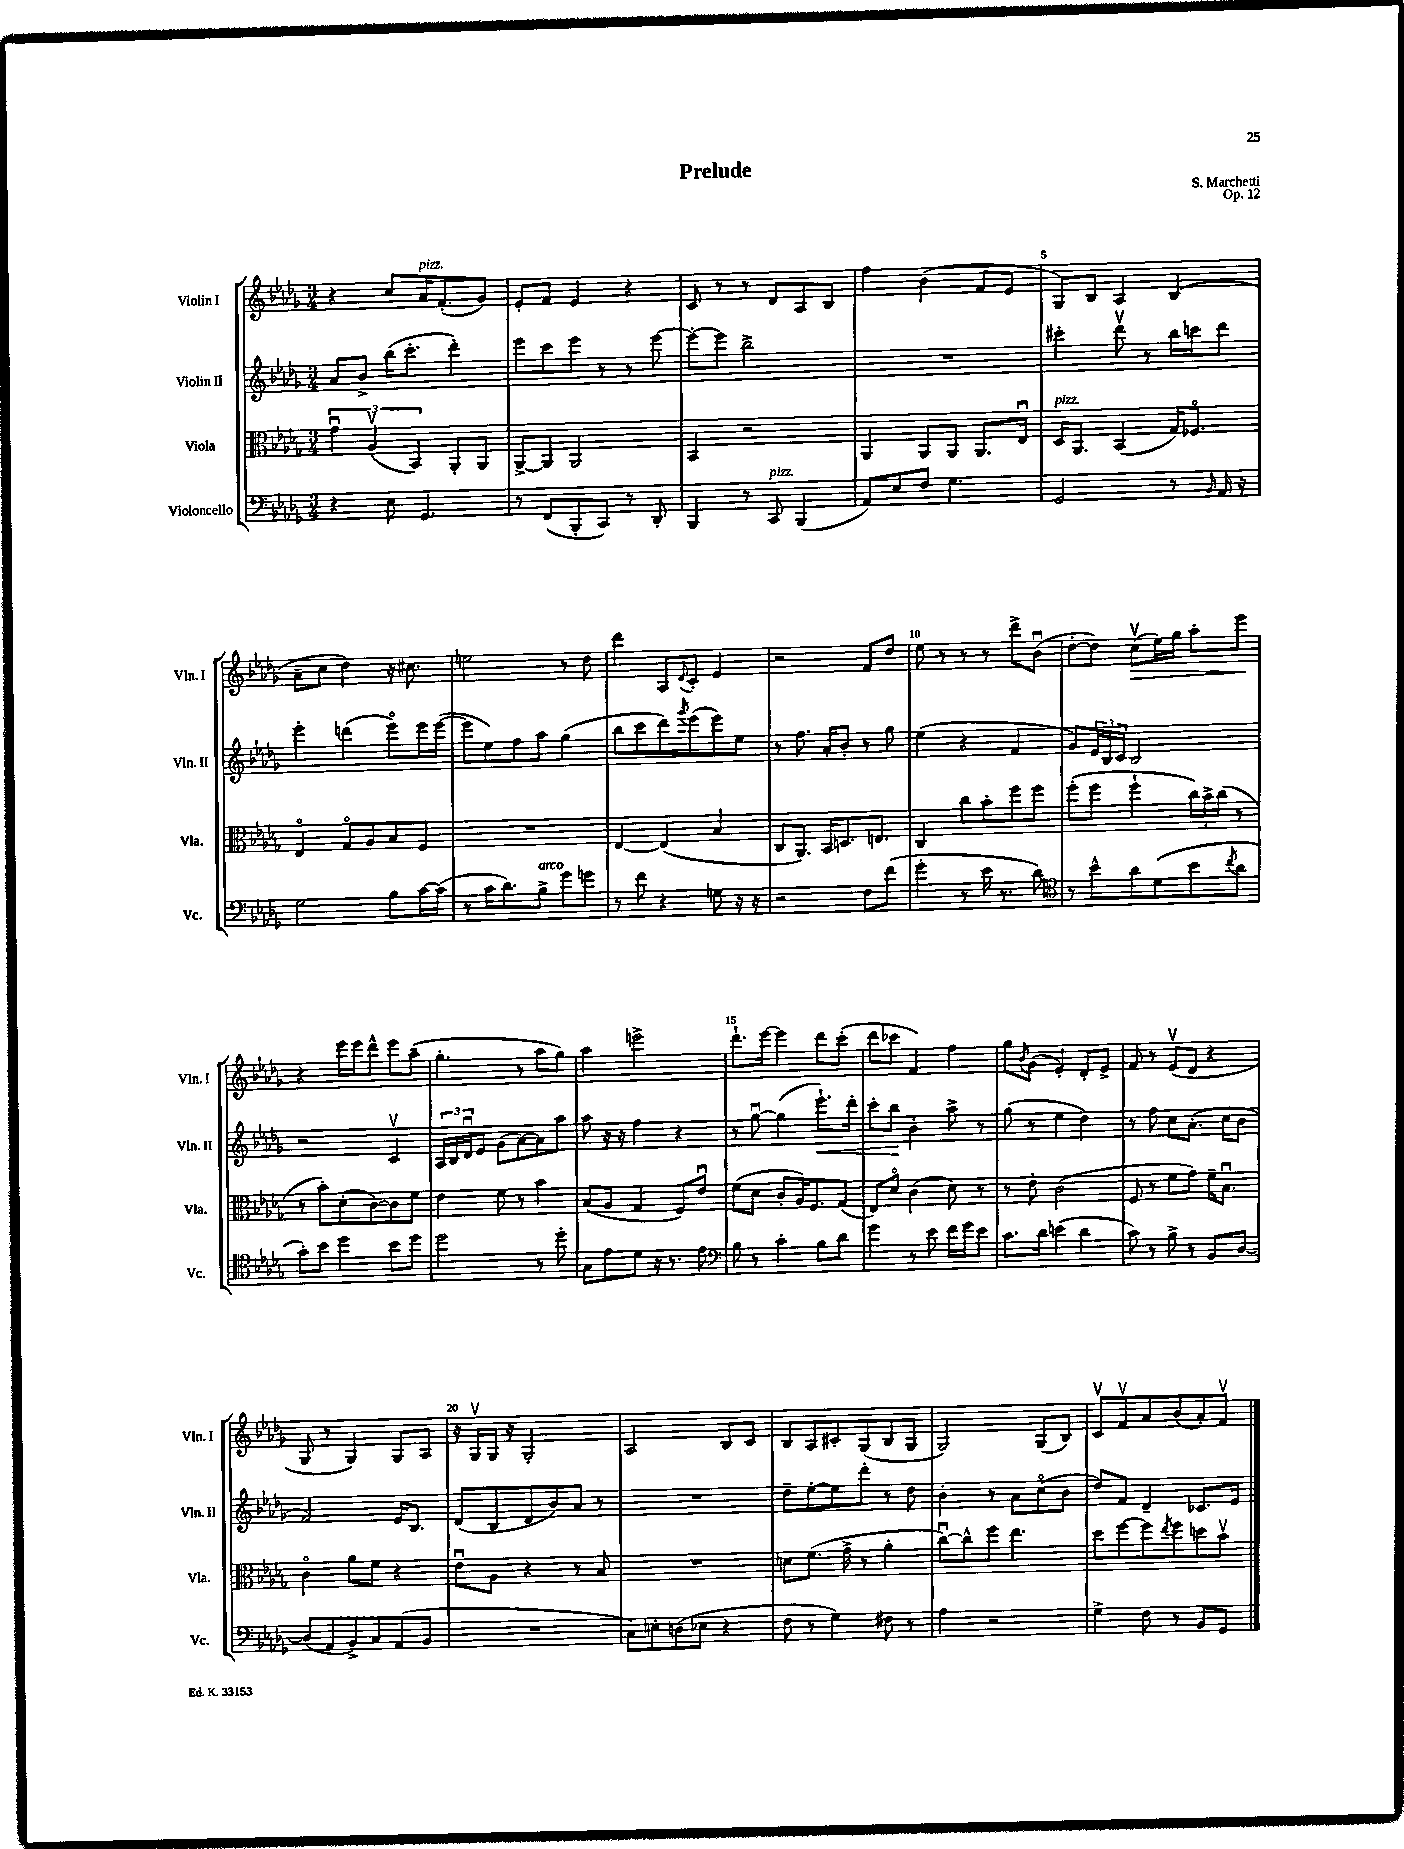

**kern	**kern	**kern	**dynam	**kern	**dynam
*part4	*part3	*part2	*part2	*part1	*part1
*staff4	*staff3	*staff2	*staff2	*staff1	*staff1
*I"Violoncello	*I"Viola	*I"Violin II	*	*I"Violin I	*
*I'Vc.	*I'Vla.	*I'Vln. II	*	*I'Vln. I	*
*clefF4	*clefC3	*clefG2	*	*clefG2	*
*k[b-e-a-d-g-]	*k[b-e-a-d-g-]	*k[b-e-a-d-g-]	*	*k[b-e-a-d-g-]	*
*M3/4	*M3/4	*M3/4	*	*M3/4	*
=1	=1	=1	=1	=1	=1
4r	6g-u\	8a-/L	.	4r	.
.	.	8b-^/J	.	.	.
.	(6A-v/	.	.	.	.
8E-\	.	(16bb-\KL	.	8cc/L	.
.	.	8.ccc'\J	.	.	.
.	6BB-/)	.	.	.	.
!	!	!	!	!LO:TX:a:i:t=pizz.	!
4.GG-/	.	.	.	16a-/K	.
.	.	.	.	(8.f'/	.
.	8AA-'/L	4ddd-'\)	.	.	.
.	8AA-/J	.	.	8g-/J)	.
=2	=2	=2	=2	=2	=2
8r	[8AA-^/L	8eee-\L	.	8e-'/L	.
(8FF/L	8AA-/J]	8ccc\	.	8f/J	.
8BBB-'/	2AA-/	8eee-\J	.	4e-/	.
8CC/J)	.	8r	.	.	.
8r	.	8r	.	4r	.
8DD-'/	.	[8eee-\	.	.	.
=3	=3	=3	=3	=3	=3
4BBB-/	4BB-/	8eee-'\L_	.	8c/	.
.	.	8eee-\J]	.	8r	.
8r	2r	2bb-^\	.	8r	.
!LO:TX:a:i:t=pizz.	!	!	!	!	!
8CC/	.	.	.	8d-/L	.
(4BBB-/	.	.	.	8A-/	.
.	.	.	.	8B-/J	.
=4	=4	=4	=4	=4	=4
8AA-/L)	4AA-/	2.r	.	4ff\	.
8E-/	.	.	.	.	.
8F/J	8AA-/L	.	.	(4b-\	.
4.G-\	8AA-/J	.	.	.	.
.	8.AA-/L	.	.	8f/L	.
.	.	.	.	8e-/J	.
.	16E-u/Jk	.	.	.	.
=5	=5	=5	=5	=5	=5
!	!LO:TX:a:i:t=pizz.	!	!	!	!
2GG-/	16D-/KL	4ccc#X'\	.	8G-/L)	.
.	8.AA-/J	.	.	.	.
.	.	.	.	8B-/J	.
.	(4BB-/	8ddd-v\	.	4A-/	.
.	.	8r	.	.	.
8r	16G-/KL)	16bb-\LL	.	(4B-/	.
.	8.F-X/J	16cccn\J	.	.	.
16qqBB-/	.	.	.	.	.
16AA-/	.	8ddd-\J	.	.	.
16r	.	.	.	.	.
!!LO:LB:g=z
=6	=6	=6	=6	=6	=6
2G-\	4E-/	4eee-'\	.	8a-~\L	.
.	.	.	.	8cc\J	.
.	8G-/L	(4dddn\	.	4dd-\)	.
.	8A-/	.	.	.	.
8B-\L	8B-/	8eee-\L)	.	16r	.
.	.	.	.	8.cc#X\	.
[16c\L	8F/J	16eee-\L	.	.	.
(16c\JJ]	.	([16eee-\JJ	.	.	.
=7	=7	=7	=7	=7	=7
8r	2.r	8eee-\L]	.	2een\	.
16c\KL	.	8ee-\)	.	.	.
8.d-\)	.	.	.	.	.
.	.	8ff\	.	.	.
!LO:TX:a:i:t=arco	!	!	!	!	!
8B-^\J	.	8aa-\J	.	.	.
8g-\L	.	(4gg-\	.	8r	.
8gn\J	.	.	.	8dd-\	.
=8	=8	=8	=8	=8	=8
8r	[4E-/	8bb-\L	.	4ddd-\	.
8f\	.	8ccc\	.	.	.
4r	(4E-/]	8ddd-\)	.	8A-/L	.
.	.	8qggg-/	.	8qqd-/	.
.	.	(8eee-\	.	8c'/J	.
8Gn\	4B-/	8eee-\)	.	4e-/	.
16r	.	8ee-\J	.	.	.
16r	.	.	.	.	.
=9	=9	=9	=9	=9	=9
2r	8C/L	8r	.	2r	.
.	8.AA-/J)	8.ff\	.	.	.
.	16BB-/KL	16a-'/KL	.	.	.
.	8.Dn/	8b-'/J	.	.	.
8F\L	.	8r	.	8f/L	.
.	8.En/J	.	.	.	.
(8f\J	.	8gg-\	.	8dd-/J	.
=10	=10	=10	=10	=10	=10
4g-'\	4C/	(4ee-\	.	8ee-\	.
.	.	.	.	8r	.
8r	8cc\L	4r	.	8r	.
16e-\	8b-'\	.	.	8r	.
8.r	.	.	.	.	.
.	8ff\	4f/	.	8ddd-^\L	.
8d-\)	8ff\J	.	.	(8b-u\J	.
=11	=11	=11	=11	=11	=11
*clefC4	*	*	*	*	*
8r	(8ff'\L	8g-/L)	.	[8dd-'\L	.
8b-^^\L	8ff\J	24e-/L	.	8dd-\J])	.
.	.	24B-/	.	.	.
.	.	24c/JJ	.	.	.
!	!	!	!	!	!LO:HP:b
8a-\	4ff`\	2B-/	.	(8ccv\L	>
(8d-\	.	.	.	16ee-\L)	.
.	.	.	.	16gg-\JJ	.
8b-\	24cc\LL)	.	.	8aa-'\L	.
.	24b-^\	.	.	.	.
.	(24cc\JJ	.	.	.	.
8qcc/	.	.	.	.	.
8a-\J	8r	.	.	8eee-\J	.
.	.	.	.	.	]
!!LO:LB:g=z
=12	=12	=12	=12	=12	=12
8g-'\L)	8r	2r	.	4r	.
8b-\J	8b-'\L)	.	.	.	.
4dd-\	(8d-'\	.	.	16eee-\LL	.
.	.	.	.	16eee-\J	.
.	[8c\)	.	.	8ddd-^^\J	.
8b-\L	8c\]	4cv/	.	8eee-\L	.
8dd-\J	8f\J	.	.	(8aa-~\J	.
=13	=13	=13	=13	=13	=13
2dd-\	4e-\	24A-/LL	.	4.gg-'\	.
.	.	24B-/	.	.	.
.	.	24d-u/J	.	.	.
.	.	8e-/J	.	.	.
.	8f\	(8g-\L	.	.	.
.	8r	[8a-\)	.	8r	.
8r	4b-\	8a-\]	.	8aa-\L	.
8dd-'\	.	8aa-\J	.	8gg-\J)	.
=14	=14	=14	=14	=14	=14
8G-\L	(8B-/L	8aa-\	.	4aa-\	.
8e-\	8A-/J	16r	.	.	.
.	.	16r	.	.	.
8d-\J	4G-/	4ff\	.	2eeen^\	.
16r	.	.	.	.	.
8.r	.	.	.	.	.
.	8F/L)	4r	.	.	.
8e-\	8e-u/J	.	.	.	.
=15	=15	=15	=15	=15	=15
*clefF4	*	*	*	*	*
8B-\	(8f\L	8r	.	8.ddd-`\L	.
8r	8d-\J	[8gg-u\	.	.	.
.	.	.	.	[16eee-\Jk	.
4c'\	8c'/L	(4gg-\]	.	4eee-\]	.
.	16A-/K)	.	.	.	.
.	8.F/	.	.	.	.
!	!	!	!LO:HP:b	!	!
8B-\L	.	8.eee-`\L)	<	8ddd-\L	.
8d-\J	(8G-/J	.	.	(8ccc'\J	.
.	.	16ddd-'\Jk	.	.	.
=16	=16	=16	=16	=16	=16
4g-\	8E-/L)	8ccc'\L	.	8ddd-\L	.
.	8d-/J	8bb-\J	.	8ccc-X\J	.
8r	(4c\	4b-'\	[	4f/)	.
8e-\	.	.	.	.	.
16f\LL	8d-\)	8aa-^\	.	4ff\	.
16g-\J	.	.	.	.	.
8e-\J	8r	8r	.	.	.
=17	=17	=17	=17	=17	=17
8.c\L	8r	(8gg-\	.	8gg-\L	.
.	.	.	.	8qb-/	.
.	8e-'\	8r	.	(8g-\J	.
16d-\Jk	.	.	.	.	.
(4en\	(2c\	4ee-\	.	4e-'/)	.
4d-\	.	4dd-\)	.	8d-'/L	.
.	.	.	.	8e-^/J	.
=18	=18	=18	=18	=18	=18
8c\)	8F/	8r	.	8f/	.
8r	8r	8ff\	.	8r	.
8B-^\	8f\L	8cc\L	.	(8e-v/L	.
8r	8g-\J)	(8.a-'\J	.	8d-/J	.
8BB-/L	16f~\KL	.	.	4r	.
.	8.B-u\J	16cc\KL	.	.	.
[8D-/J	.	8b-\J	.	.	.
!!LO:LB:g=z
=19	=19	=19	=19	=19	=19
(8D-/L]	4c\	2f/)	.	8G-/	.
8AA-/	.	.	.	8r	.
8BB-^/)	8a-\L	.	.	4G-/)	.
8C/	8f\J	.	.	.	.
(8AA-/	4r	16e-/KL	.	8G-/L	.
.	.	8.B-/J	.	.	.
8BB-/J	.	.	.	8A-/J	.
=20	=20	=20	=20	=20	=20
2.r	8e-u\L	(8d-/L	.	16r	.
.	.	.	.	16G-v/LL	.
.	8A-\J	8B-/	.	16G-/JJ	.
.	.	.	.	16r	.
.	4r	8d-/	.	2G-'/	.
.	.	8b-/)	.	.	.
.	8r	8a-/J	.	.	.
.	8B-/	8r	.	.	.
=21	=21	=21	=21	=21	=21
8C\L)	2.r	2.r	.	2A-/	.
8En'\	.	.	.	.	.
(8Dn\	.	.	.	.	.
8E-X\J	.	.	.	.	.
4r	.	.	.	8B-/L	.
.	.	.	.	8c/J	.
=22	=22	=22	=22	=22	=22
8F\	8dn\L	8dd-~\L	.	8B-/L	.
8r	(8.f\J	[8ee-'\	.	8A-/	.
4G-\)	.	8ee-\]	.	8c#X'/	.
.	16g-^\	.	.	.	.
.	8r	8ddd-'\J	.	(8G-/	.
8F#X\	4a-'\	8r	.	8B-/	.
8r	.	8dd-\	.	8G-/J	.
=23	=23	=23	=23	=23	=23
4A-\	[8ccu\L)	4b-'\	.	2G-/)	.
.	8cc^^\]	.	.	.	.
2r	8ff\J	8r	.	.	.
.	4.ee-\	8a-\L	.	.	.
.	.	(8cc\	.	(8G-/L	.
.	.	8b-\J	.	8B-/J)	.
=24	=24	=24	=24	=24	=24
4G-^\	8dd-\L	8dd-/L)	.	8cv/L	.
.	[8ff\	8f/J	.	8fv/	.
8F\	8ff\]	4d-~/	.	8a-/	.
.	8qee-/	.	.	.	.
8r	8ff\	.	.	(8b-/	.
8BB-/L	8ddn\	8.c-X/L	.	8a-'/)	.
8GG-/J	8b-v\J	.	.	8fv/J	.
.	.	16e-/Jk	.	.	.
==	==	==	==	==	==
*-	*-	*-	*-	*-	*-
